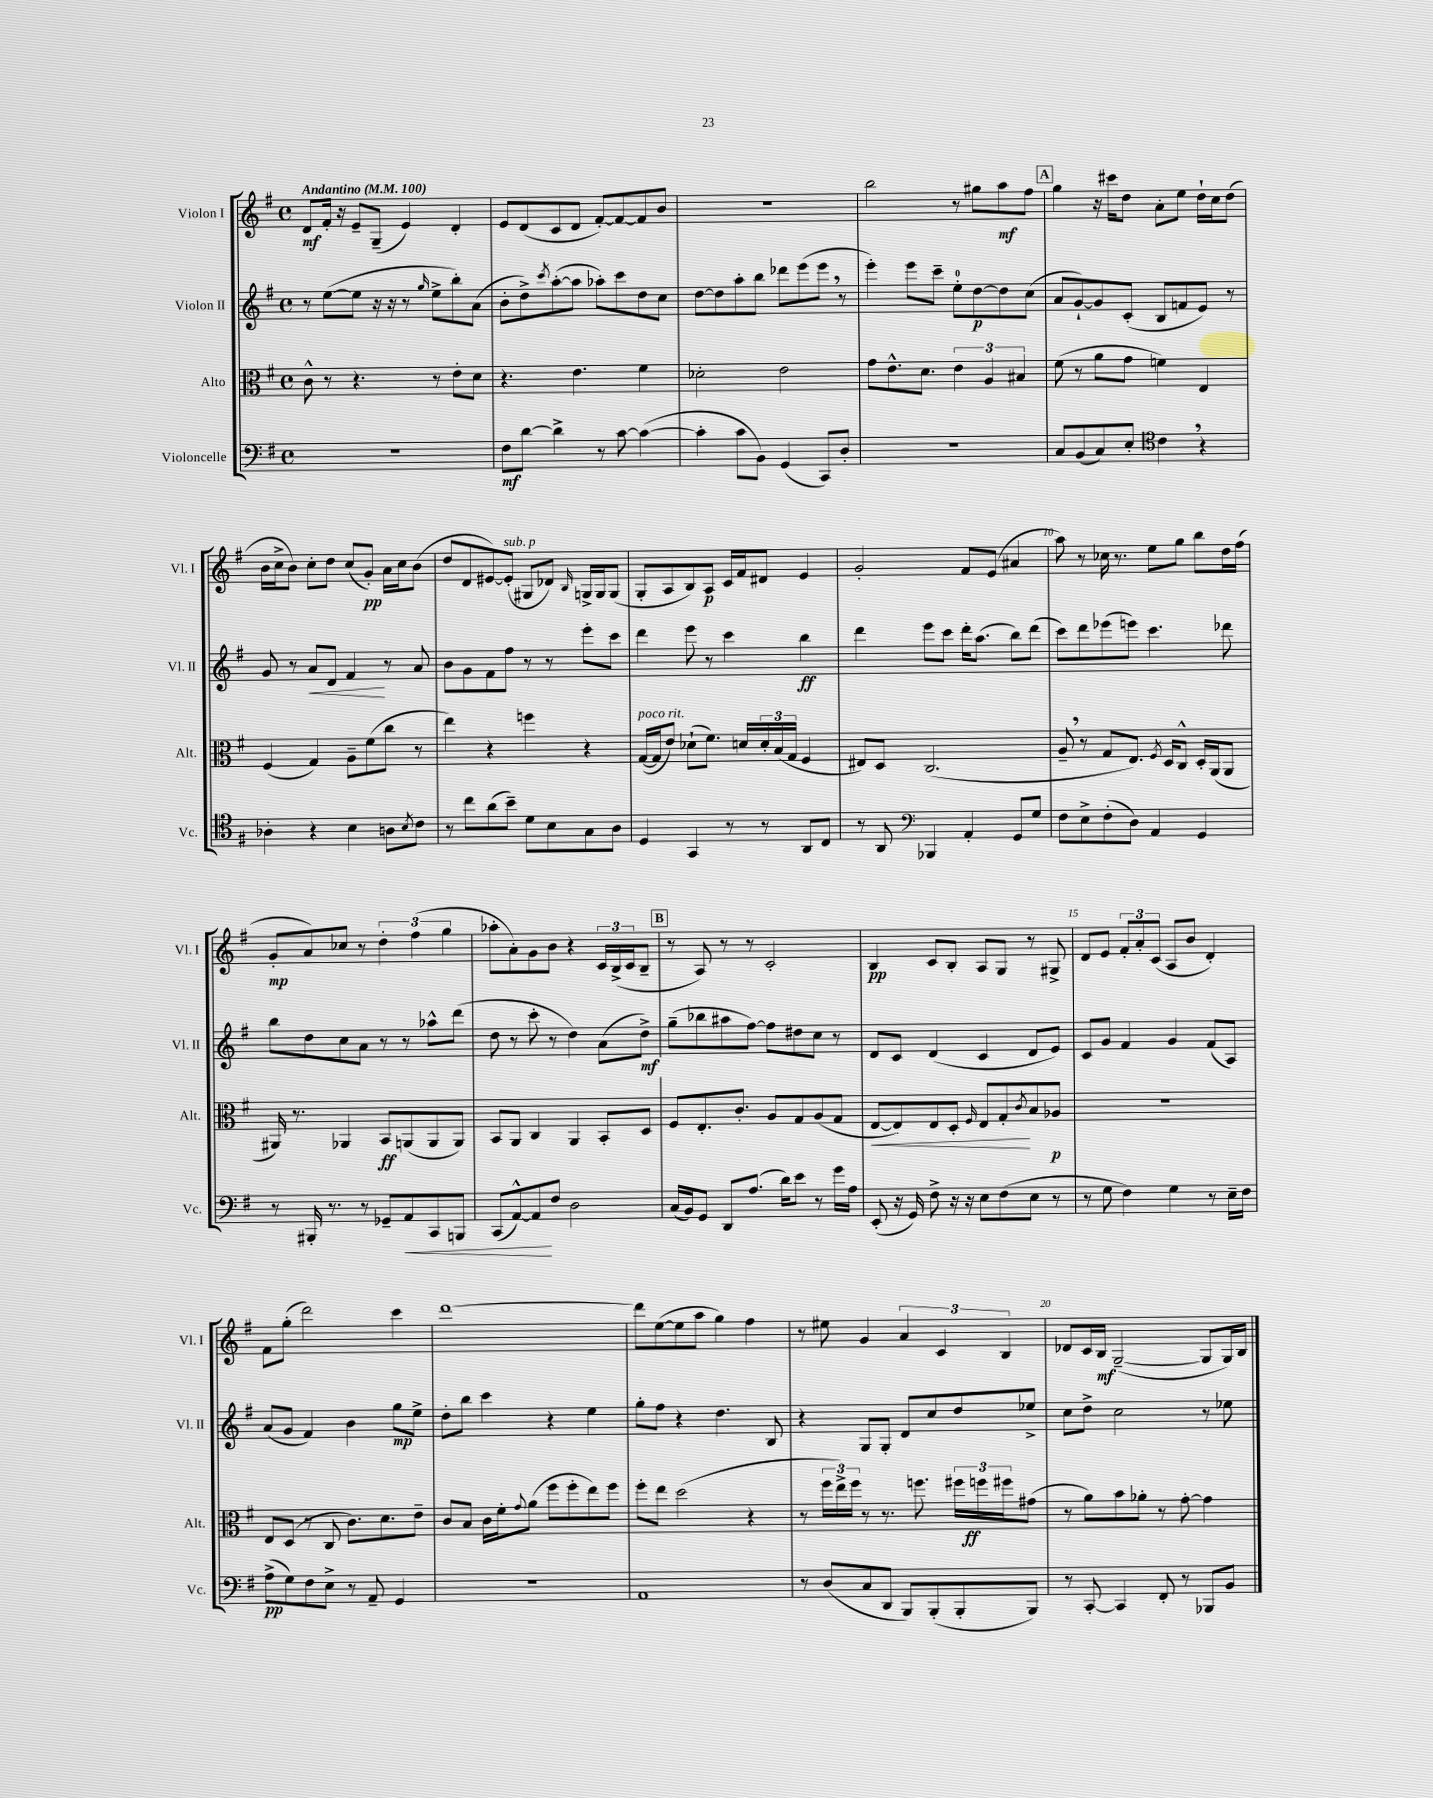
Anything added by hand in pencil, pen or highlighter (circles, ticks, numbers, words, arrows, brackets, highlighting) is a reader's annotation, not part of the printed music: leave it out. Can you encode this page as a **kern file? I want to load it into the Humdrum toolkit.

**kern	**kern	**kern	**kern
*staff4	*staff3	*staff2	*staff1
*clefF4	*clefC3	*clefG2	*clefG2
*k[f#]	*k[f#]	*k[f#]	*k[f#]
*M4/4	*M4/4	*M4/4	*M4/4
*met(c)	*met(c)	*met(c)	*met(c)
*MM100	*MM100	*MM100	*MM100
1r	8c^^\	8r	8d/L
.	8r	([8ee\L	16f#'/Jk
.	.	.	16r
.	4.r	8ee\]J	8e~/L
.	.	16r	(8G~/J
.	.	16r	.
.	.	8r	4e/)
.	.	16qqgg/	.
.	8r	8ee^\L	.
.	8e'\L	8bb'\)	4d'/
.	8d\J	(8a\J	.
=	=	=	=
8F#\L	4.r	8b'\L	8e/L
[8d\J	.	8dd^\)	(8d/
.	.	8qccc/	.
4d^\]	.	([8aa'\	8c/
.	4.e\	8aa\]J	8d/J
8r	.	8aa-'\L)	[8f#'/L)
[8c\	.	8ccc\	8f#/_
(4c\_	4f#\	8dd\	8f#/]
.	.	8cc\J	8b/J
=	=	=	=
4c'\]	2d-'\	[8dd\L	1r
.	.	8dd\]	.
8c\L	.	8aa'\	.
8BB\J)	.	8bb\J	.
(4GG/	2e\	8ddd-\L	.
.	.	(8eee\	.
8CC/L)	.	8eee\J	.
8D'/J	.	8r	.
=	=	=	=
1r	8g\L	4eee'\)	2bb\
.	8.e^^\	.	.
.	.	8eee\L	.
.	8.d\J	.	.
.	.	8ccc~\J	.
.	6e\	8ee'\L	8r
.	.	[8dd\	8gg#\L
.	6A/	.	.
.	.	8dd\]	8aa\
.	6B#/	.	.
.	.	(8cc\J	8ff#\J
=	=	=	=
8C/L	(8f#\	8a/L	4gg\
(8BB/	8r	[8g`/)	.
8C/)	8a\L	8g/]	16r
.	.	.	16ccc#\LK
8E'/J	8g\J	(8c'/J	8dd\J
*clefC4	*	*	*
4c\	4f\)	8B/L	8a'\L
.	.	8f/	8ee\J
4r	4E/	8e/J)	16dd`\LL
.	.	.	16cc\J
.	.	8r	(8dd\J
=	=	=	=
4A-'\	(4F#/	8g/	16b\LL
.	.	.	16cc^\J
.	.	8r	8b\J)
4r	4G/)	8a/L	8cc'\L
.	.	8d/J	8dd\J
4B\	8A~\L	4f#/	(8cc/L
.	(8f#\	.	8g'/J)
8A\L	8cc\J	8r	16a\LL
.	.	.	16cc\J
8qB/	.	.	.
8c\J	8r	8a/	(8b\J
=	=	=	=
8r	4ee\)	8b\L	8dd/L
8cc\L	.	8g\	8d/
(8a\	4r	8f#\	[8e#/)
8b~\J)	.	8ff#\J	(8e#'/]J
8d\L	4ff\	8r	8G#/L
8B\	.	8r	8d-/J)
.	.	.	16qqB/
8G\	4r	8eee'\L	16G^/LL
.	.	.	16G/J
8A\J	.	8ccc\J	(8G/J
=	=	=	=
4D/	([16G/LL	4ddd\	8G'/L
.	16G/]J	.	.
.	8e/J)	.	8A/
4GG/	(8d-`\L	8eee\	8B/)
.	8.f#\J)	8r	8A/J
8r	.	4ccc\	16c/LL
.	16d/LL	.	16f#/J
8r	24d'/	.	8d#/J
.	(24B/	.	.
.	24G/JJ	.	.
8AA/L	4F#/	4bb\	4e/
8C/J	.	.	.
=	=	=	=
8r	8E#/L)	4ddd\	2g'/
8AA/	8D/J	.	.
*clefF4	*	*	*
4BBB-/	(2.C/	8eee\L	.
.	.	8ccc\J	.
4AA'/	.	16ddd'\LK	8f#/L
.	.	(8.aa\J	.
.	.	.	(8e/J
8GG/L	.	8bb\L)	4a#/
8G/J	.	(8ddd\J	.
=	=	=	=
8F#\L	8A~/	8ccc\L)	8aa\)
8E^\	8r	8ddd\	8r
(8F#'\	8G/L	(8eee-\	16cc-\
.	.	.	8.r
8D\J)	8.E/J)	8eee\J)	.
4AA/	.	4.ccc\	8ee\L
.	8qF#/	.	.
.	16D/LK	.	.
.	8C^^/J	.	8gg\J
4GG/	16D'/LL	.	8bb\L
.	(16AA/J	.	.
.	8AA/J	8ddd-\	16dd\L
.	.	.	(16ff#\JJ
=	=	=	=
8r	16AA#/)	8bb\L	8g'/L
.	8.r	.	.
16BBB#'/	.	8dd\	8a/)
8.r	.	.	.
.	4AA-/	8cc\	8cc-/J
8r	.	8a\J	8r
8GG-~/L	8BB/L	8r	6dd'\
8AA/	(8AA/	8r	.
.	.	.	(6ff#\
8CC/	8AA/	8aa-^^\L	.
.	.	.	6gg\
8BBB/J	8AA/J)	(8ddd\J	.
=	=	=	=
(8CC/L	8BB/L	8dd\	8aa-'\L
[8AA^^/)	8AA/J	8r	8a'\)
8AA/]	4C/	8ccc'\	8g\
8F#/J	.	8r	8b\J
2D\	4AA/	4dd\)	4r
.	8BB'/L	(8a\L	24c/LL
.	.	.	(24B^/
.	.	.	24c/J
.	8D/J	8dd^\J)	8B~/J
=	=	=	=
(16C/LL	8F#/L	(8gg~\L	8r
16BB/J)	.	.	.
8GG/J	8.E'/	8bb-\	8A/)
8DD/L	.	8aa#\	8r
.	8.c'/J	.	.
(8.A/J	.	[8ff#\J)	8r
.	8A/L	8ff#\]L	2c'/
16d\LK)	.	.	.
8e\J	8G/	8dd#\	.
8r	(8A/	8cc\J	.
16g\LL	8G/J	8r	.
16A\JJ	.	.	.
=	=	=	=
(8EE'/	[8E/L	8d/L	4B/
16r	8E/])	8c/J	.
16GG/)	.	.	.
8F#^\	8E/	(4d/	8c/L
16r	8D'/J	.	8B'/J
16r	.	.	.
.	16qqF#/	.	.
8E\L	8E/L	4c/	8A/L
(8F#\	8G'/	.	8G/J
.	8qc/	.	.
8E\J	8B/	8d/L	8r
8r	8A-/J	8e/J)	8G#^/
=	=	=	=
8r	1r	8c/L	8d/L
8G\	.	8g/J	8e/J
4F#\)	.	4f#/	12f#'/L
.	.	.	12a'/
.	.	.	(12c/J
4G\	.	4g/	8A/L
.	.	.	8b/J
8r	.	(8f#/L	4d'/)
16E~\LL	.	8A/J)	.
16F#\JJ	.	.	.
=	=	=	=
(8A^\L	8E/L	(8a/L	8f#\L
8G\)	(8D/J	8g/J	(8gg'\J
8F#\	8r	4f#/)	2ddd\)
8E^\J	8C/	.	.
8r	8.c\L)	4b\	.
8AA~/	.	.	.
.	8.d\	.	.
4GG/	.	8gg\L	4ccc\
.	8e~\J	8ee^\J	.
=	=	=	=
1r	8c/L	8dd'\L	[1ddd
.	8B/J	8bb\J	.
.	16c\LL	4ccc\	.
.	16f#'\J	.	.
.	8qqg/	.	.
.	(8a\J	.	.
.	8ff#\L	4r	.
.	8ff#'\	.	.
.	8ee\)	4ee\	.
.	8ff#\J	.	.
=	=	=	=
1AA	8ff#'\L	8gg'\L	8ddd\]L
.	8ee\J	8ff#\J	([8ee\
.	(2dd\	4r	8ee\]
.	.	.	8aa\J
.	.	4.dd\	4gg\)
.	4r	.	4ff#\
.	.	8B/	.
=	=	=	=
8r	8r	4r	8r
(8D/L	24ff#\LL	.	8ee#\
.	24ee^\)	.	.
.	24ff#\JJ	.	.
8C/	8r	8G/L	4g/
8DD/J	8.r	8G'/J	.
8BBB/L)	.	8d/L	6a/
.	8.ff\	.	.
(8BBB'/	.	8cc/	.
.	.	.	6c/
8BBB'/	24ff#\LL	8dd/	.
.	24ff\	.	.
.	24ff#\J	.	6B/
8BBB/J)	(8g#\J	8ee-^/J	.
=	=	=	=
8r	8r	8cc\L	8d-/L
[8CC'/	8a\L)	8dd^\J	16c/L
.	.	.	16B/JJ
4CC/]	8b\	2cc\	([2G~/
.	8a-'\J	.	.
8FF#'/	8r	.	.
8r	[8g'\	.	.
8BBB-/L	4g\]	8r	8G/]L
8BB/J	.	8ee-\	16G/L)
.	.	.	16B/JJ
==	==	==	==
*-	*-	*-	*-
